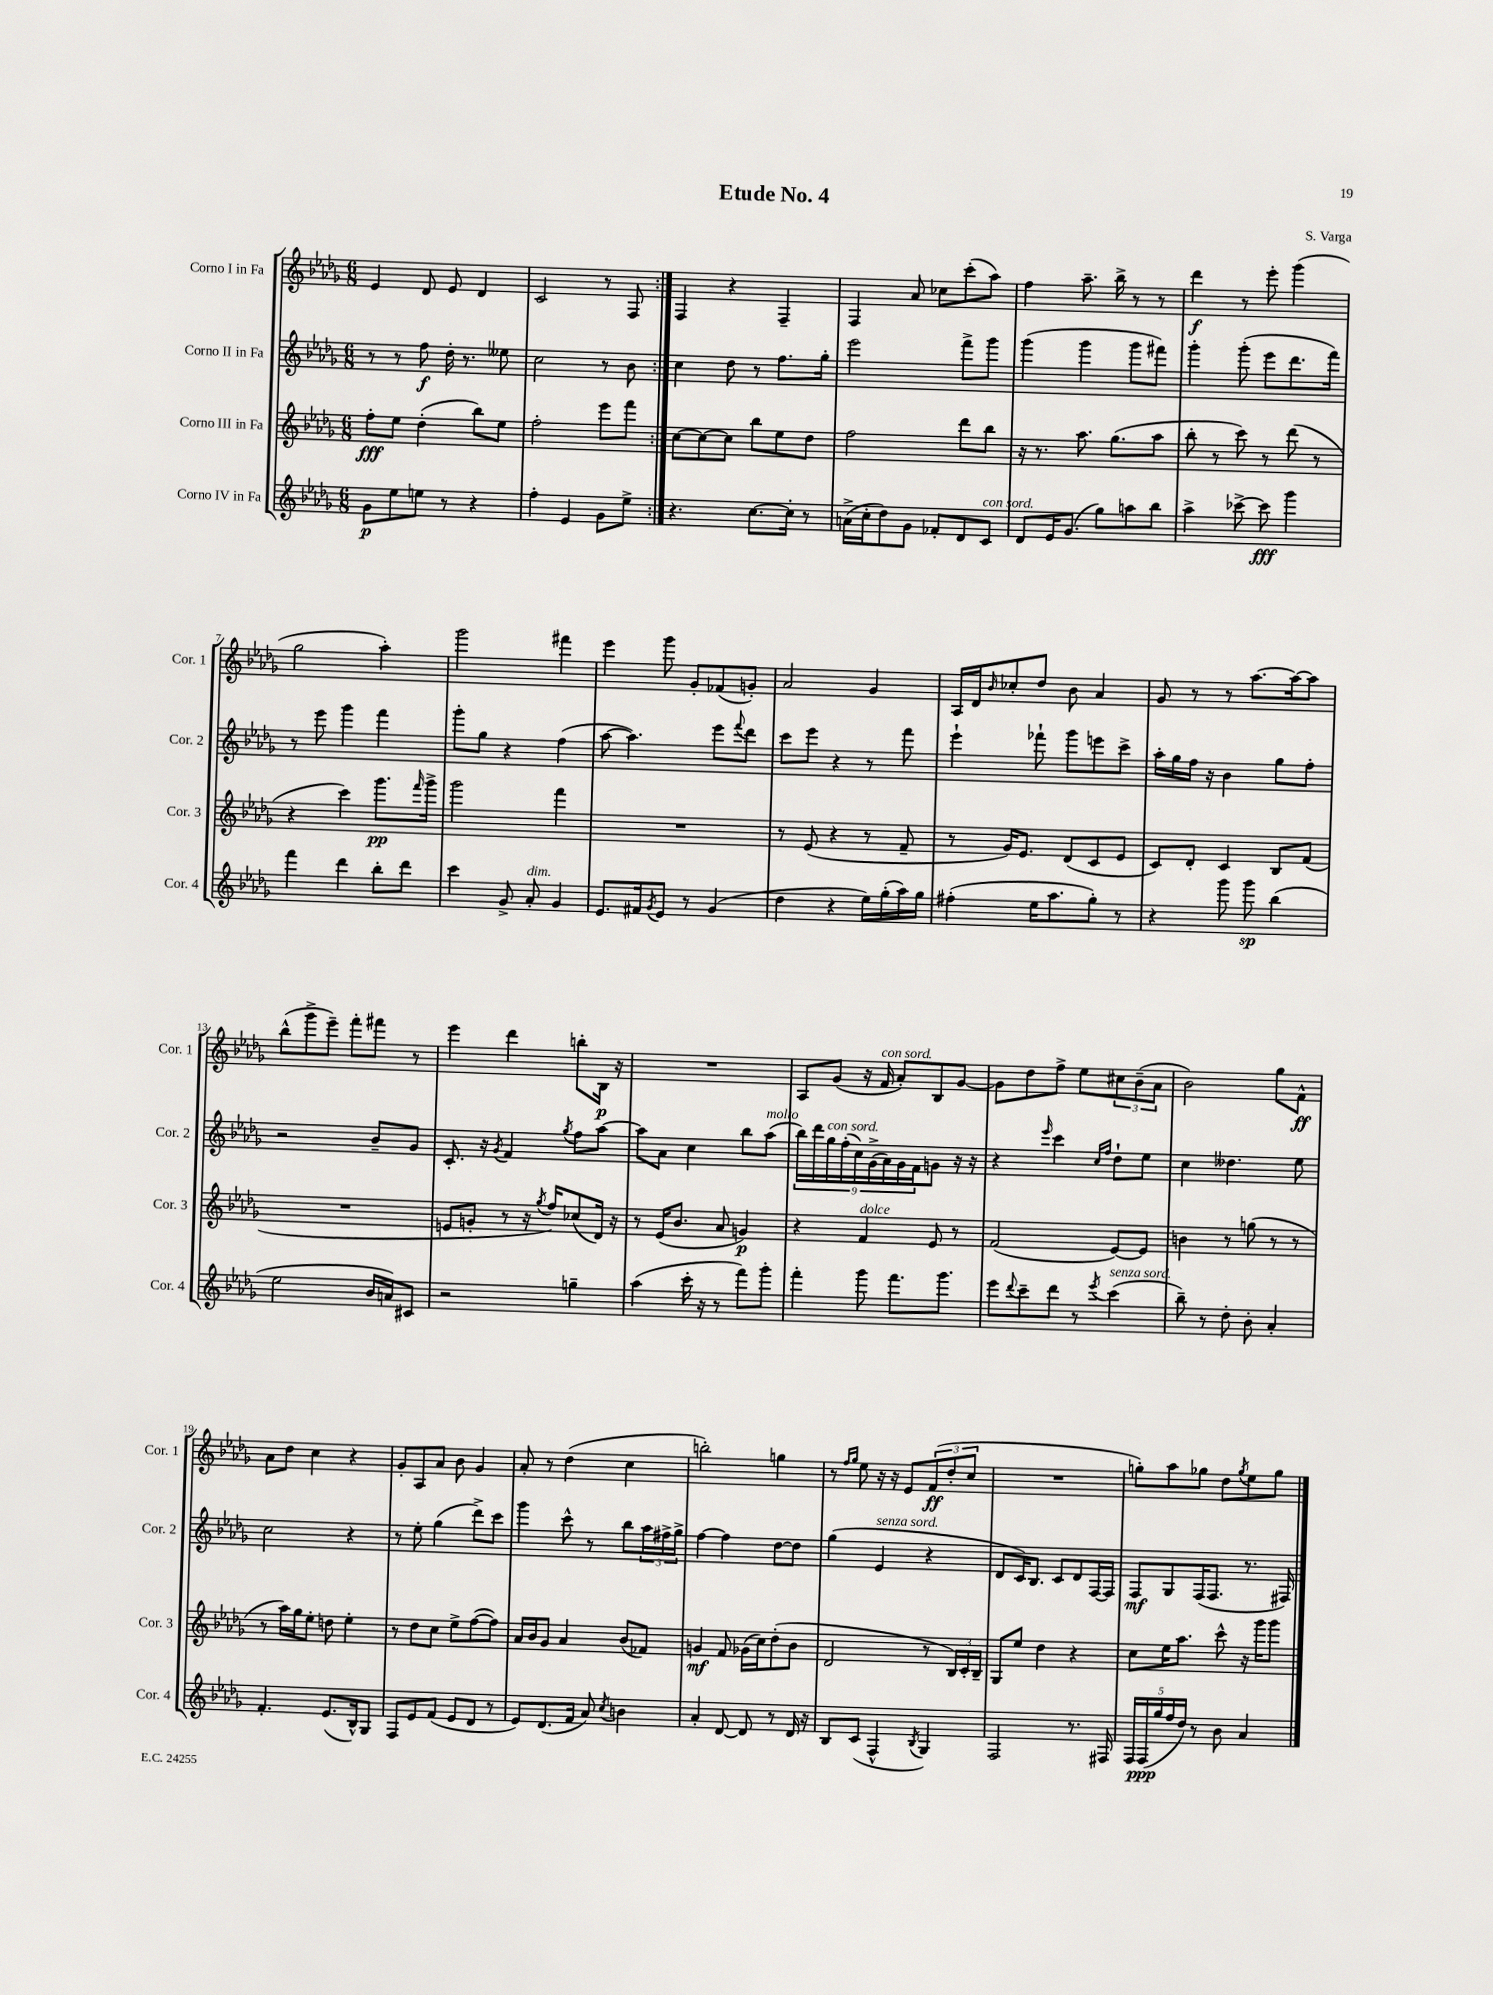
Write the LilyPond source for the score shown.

\header { title = "Etude No. 4" composer = "S. Varga" }
<<
\new StaffGroup <<
\new Staff = "s0" \with { instrumentName = "Corno I in Fa" shortInstrumentName = "Cor. 1" } {
    \clef treble \key des \major \numericTimeSignature \time 6/8
    \repeat volta 2 { ees'4 des'8 ees'8 des'4 |
    c'2 r8 f8 | }
    f4 r4 f4-- |
    f4 aes'8 ces''8 c'''8-.( aes''8) |
    f''4 aes''8.-- bes''16-> r8 r8 |
    des'''4\f r8 ees'''8-. ges'''4( |
    ges''2 aes''4-.) |
    ges'''2 fis'''4 |
    ees'''4 ges'''8 ges'8-. fes'8( g'8-.) |
    aes'2 ges'4 |
    aes16 des'16 \grace { bes'16 } ces''8-. des''8 bes'8 aes'4 |
    ges'8 r8 r8 aes''8.~ aes''16~ aes''8 |
    bes''8-^( ges'''8-> ees'''8--) f'''8-. fis'''8 r8 |
    ees'''4 des'''4 b''8-. bes16\p r16 |
    R2. |
    aes8 ges'8( r16 f'16^\markup { \italic "con sord." } aes'8-.) bes8 ges'8~ |
    ges'8 des''8 f''8-> ees''8 \tuplet 3/2 { cis''8 bes'8--( aes'8 } |
    bes'2) ges''8 f'8-^\ff |
    aes'8 des''8 c''4 r4 |
    ges'8-. aes8 aes'8 bes'8 ges'4 |
    aes'8-. r8 des''4( c''4 |
    b''2-.) g''4 |
    r8 \grace { f''16 ges''16 } ees''8 r16 r16 ees'8 \tuplet 3/2 { f'8\ff( des''8-. c''8 } |
    R2. |
    g''8-.) aes''8 ges''8 des''8 \acciaccatura { ges''8 } ees''8 ges''8 \bar "|." |
}
\new Staff = "s1" \with { instrumentName = "Corno II in Fa" shortInstrumentName = "Cor. 2" } {
    \clef treble \key des \major \numericTimeSignature \time 6/8
    \repeat volta 2 { r8 r8 f''8\f des''16-. r8. eeses''8 |
    c''2 r8 bes'8 | }
    c''4 des''8 r8 f''8. ges''16-. |
    ees'''2 f'''8-> ges'''8 |
    ges'''4( ges'''4 ges'''8 fis'''8) |
    ges'''4-. ges'''8-.( ees'''8 des'''8. f'''16) |
    r8 ees'''8 ges'''4 f'''4 |
    ges'''8-. ges''8 r4 f''4( |
    aes''8~ aes''4.) ees'''8 \appoggiatura { f'''8 } des'''8 |
    c'''8 ees'''8 r4 r8 f'''8 |
    ees'''4-! fes'''8-! ges'''8 e'''8 c'''8-> |
    aes''16-. ges''16 f''16 r16 bes'4 ges''8 f''8-. |
    r2 bes'8-- ges'8 |
    c'8.-. r16 \acciaccatura { ges'8 } f'4 \acciaccatura { ges''8 } f''8 aes''8~ |
    aes''8 aes'8 c''4 bes''8 aes''8^\markup { \italic "molto" }( |
    \tuplet 9/8 { bes''16) des'''16 ges''16^\markup { \italic "con sord." } f''16-.( c''16) ges'16->( aes'16) ges'16 f'16 } g'8 r16 r16 |
    r4 \grace { ees'''16 } c'''4 \grace { c''16 f''16 } des''8-! ees''8 |
    c''4 deses''4. ees''8 |
    c''2 r4 |
    r8 ees''8-. ges''4( des'''8->) c'''8 |
    ges'''4 c'''8-^ r8 bes''8 \tuplet 3/2 { aes''16 fis''16-> ges''16-> } |
    f''4~ f''4 des''8~ des''8 |
    ges''4( ees'4^\markup { \italic "senza sord." } r4 |
    des'8 c'16) bes8. c'8 des'8 f16~ f16 |
    f8\mf ges8 f16( f8. r8. fis16) \bar "|." |
}
\new Staff = "s2" \with { instrumentName = "Corno III in Fa" shortInstrumentName = "Cor. 3" } {
    \clef treble \key des \major \numericTimeSignature \time 6/8
    \repeat volta 2 { f''8-.\fff ees''8 des''4-.( bes''8) ees''8 |
    f''2-. ees'''8 f'''8 | }
    c''8~ c''8~ c''8 bes''8 ees''8 des''8 |
    f''2 des'''8 bes''8 |
    r16 r8. aes''8. ges''8.( aes''8 |
    bes''8-. r8 c'''8) r8 des'''8( r8 |
    r4 c'''4) ges'''8.\pp \grace { f'''16 } ges'''16-> |
    ges'''2 f'''4 |
    R2. |
    r8 ees'8( r4 r8 f'8-- |
    r8 ges'16) ees'8. des'8( c'8 ees'8 |
    c'8) des'8-. c'4 bes8 f'8( |
    R2. |
    e'8 g'8-. r8 r16 \acciaccatura { ges''8 } f''16) ces''8( des'16) r16 |
    r8 ees'16( bes'8. aes'8 g'4\p) |
    r4 f'4^\markup { \italic "dolce" } ees'8 r8 |
    f'2( ees'8~) ees'8 |
    b'4 r8 g''8( r8 r8 |
    r8 aes''16) ges''16 ees''8-. d''8 ees''4-. |
    r8 des''8 c''8 ees''8-> f''8~( f''8) |
    aes'16 bes'16 ges'8 aes'4 bes'8( fes'8) |
    g'4\mf f'8 ges'16( c''16) des''8-.( bes'8 |
    des'2 r8 \tuplet 3/2 { bes16) c'16-. bes16-- } |
    ges8 ees''8 des''4 r4 |
    c''8 ees''16 aes''8. c'''8-^ r16 ges'''16 ges'''8 \bar "|." |
}
\new Staff = "s3" \with { instrumentName = "Corno IV in Fa" shortInstrumentName = "Cor. 4" } {
    \clef treble \key des \major \numericTimeSignature \time 6/8
    \repeat volta 2 { ges'8\p ees''8 e''8 r8 r4 |
    f''4-. ees'4 ges'8 ees''8-> | }
    r4. c''8.~ c''16-. r8 |
    a'16->( c''16-. des''8) ges'8 fes'8-. des'8 c'8^\markup { \italic "con sord." } |
    des'8 ees'16 ges'8.( ges''8) a''8 bes''8 |
    aes''4-> ces'''8~-> ces'''8\fff ges'''4 |
    f'''4 des'''4 bes''8-. des'''8 |
    c'''4 ges'8-> aes'8-.^\markup { \italic "dim." } ges'4 |
    ees'8. fis'16 \acciaccatura { ges'8 } ees'8 r8 ges'4( |
    des''4 r4 ees''16) ges''16-.( aes''16) ges''16 |
    fis''4-.( ees''16 aes''8. ges''8-.) r8 |
    r4 ges'''8 ges'''8\sp bes''4( |
    ees''2 bes'16 a'16) cis'8 |
    r2 g''4-- |
    aes''4( c'''16-. r16 r8 f'''8) ges'''8-. |
    f'''4-. ges'''8 f'''8. ges'''8. |
    ees'''8 \appoggiatura { des'''8 } c'''8-- des'''8 r8 \acciaccatura { ees'''8 } c'''4^\markup { \italic "senza sord." }( |
    bes''8--) r8 des''8-. bes'8-. aes'4-. |
    f'4.-. ees'8.( bes16-^) ges8 |
    f8 ees'8 f'8( ees'8 des'8 r8 |
    ees'8) des'8.( f'16 aes'8) \acciaccatura { c''8 } b'4 |
    aes'4-. des'8~ des'8 r8 des'16 r16 |
    bes8 c'8( f4-^ \acciaccatura { bes8 } ges4) |
    f2 r8. fis16 |
    \tuplet 5/4 { f16 f16\ppp( ges''16 f''16 des''16) } r8 bes'8 aes'4 \bar "|." |
}
>>
>>
